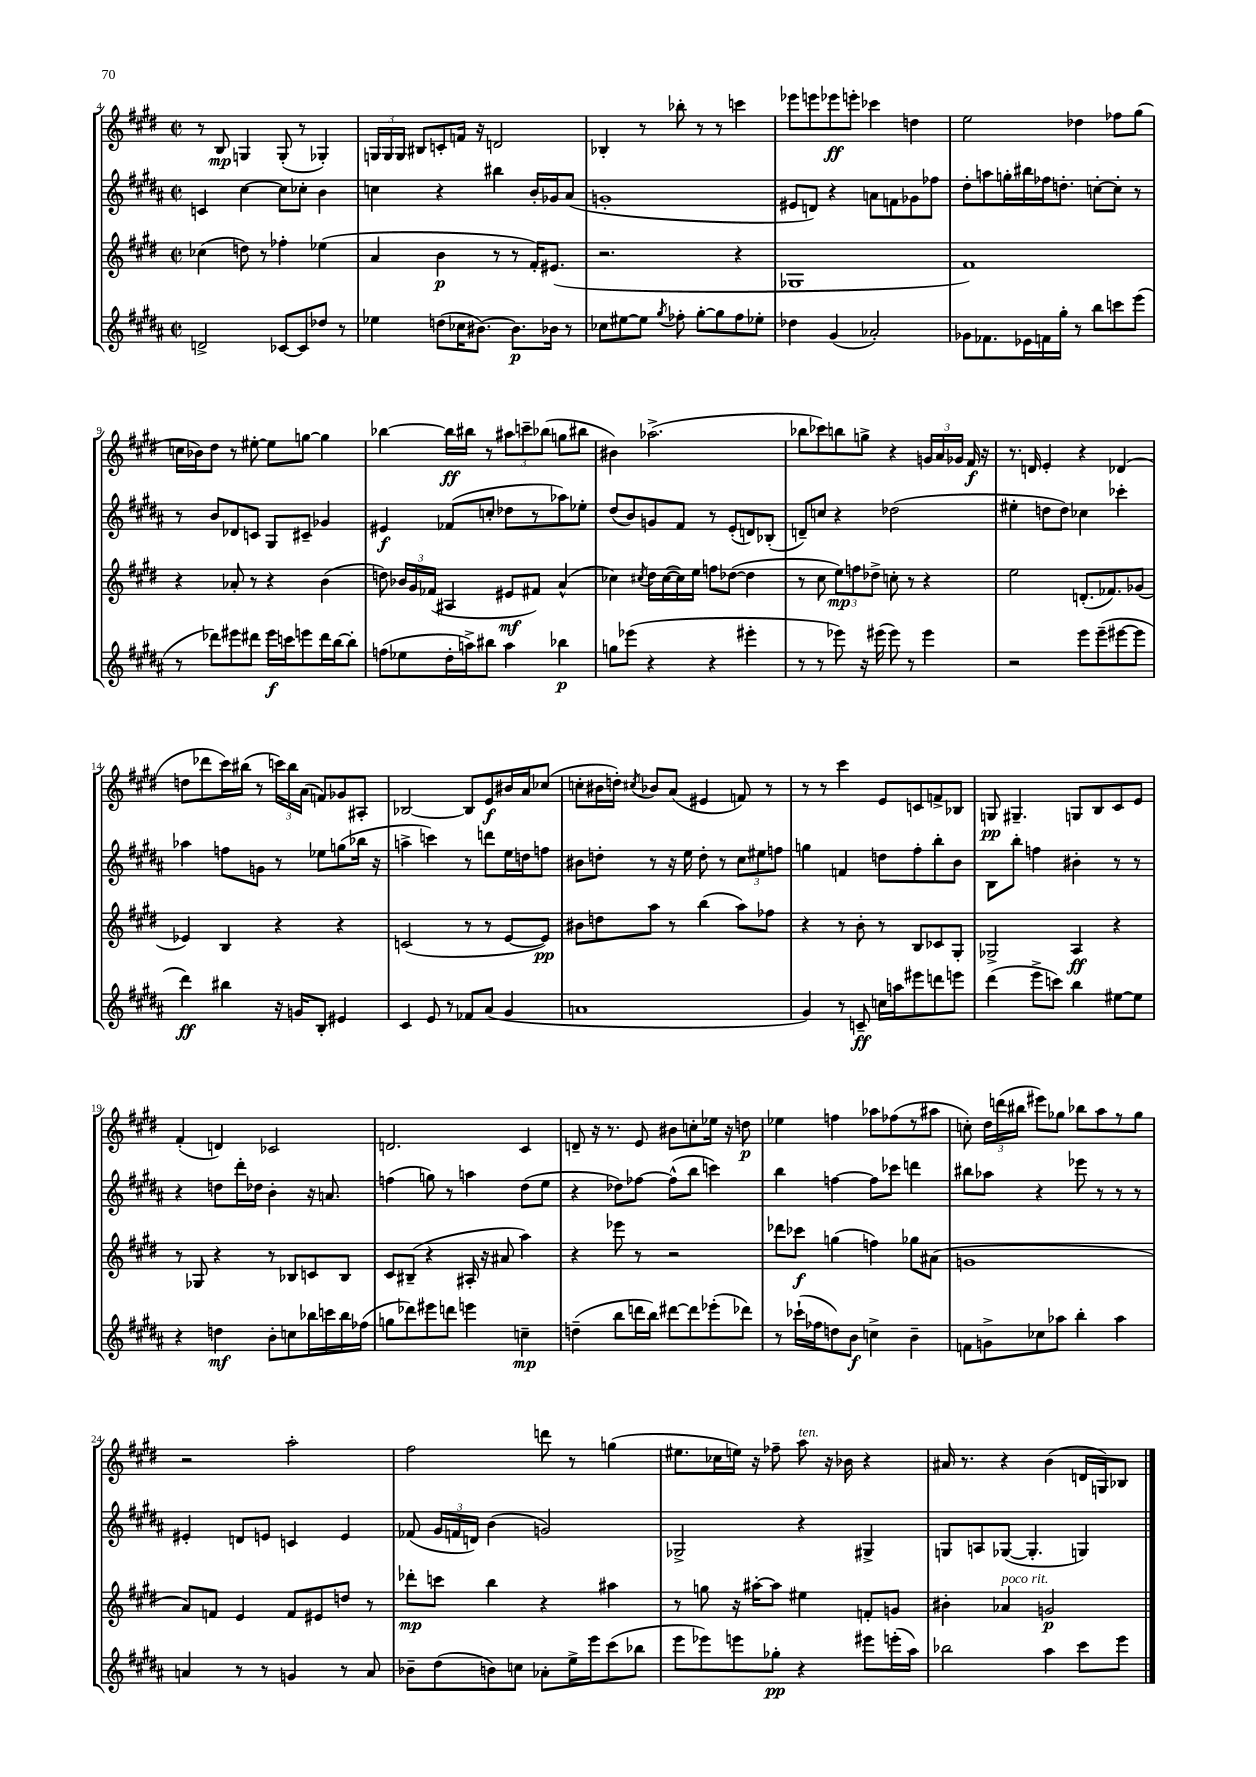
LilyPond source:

<<
\new StaffGroup <<
\new Staff = "s0" {
    \clef treble \key e \major \defaultTimeSignature \time 2/2
    \autoBeamOff r8 b8\mp g4 g8-.( r8 ges4-.) |
    \tuplet 3/2 { g16[ g16 g16] } bis8[ c'8-. f'16] r16 d'2 |
    bes4-. r8 bes''8-. r8 r8 c'''4 |
    ees'''8[ e'''8 ees'''8\ff e'''8]-. ces'''4 d''4 |
    e''2 des''4 fes''8[ gis''8]( |
    c''16[ bes'16) dis''8] r8 eis''8~-. eis''8[ g''8]~ g''4 |
    bes''4~ bes''16[\ff bis''16] r8 \tuplet 3/2 { ais''8[ c'''8-- bes''8]( } g''8[ bis''8] |
    bis'4) aes''2.->( |
    bes''8[ ces'''8) b''8 g''8]-> r4 \tuplet 3/2 { g'16[ a'16 ges'16] } fis'16\f r16 |
    r8. d'16 e'4-. r4 des'4( |
    d''8[ des'''8 cis'''16) bis''16]( r8 \tuplet 3/2 { c'''16[) bis''16 a'16]( } f'8[) ges'8 ais8]-. |
    bes2~ bes8[ e'8\f bis'16 a'16 ces''8]( |
    c''8[-. bis'16 d''16]-.) \acciaccatura { cis''8 } bes'8[ a'8]( eis'4 f'8) r8 |
    r8 r8 cis'''4 e'8[ c'8 f'8-> bes8] |
    g8\pp gis4.-- g8[ b8 cis'8 e'8] |
    fis'4-.( d'4) ces'2 |
    d'2. cis'4 |
    d'8-- r16 r8. e'8 bis'8[ c''8-. ees''16] r16 d''8\p |
    ees''4 f''4 aes''8[ fes''8( r8 ais''8] |
    c''8-.) \tuplet 3/2 { dis''16[ d'''16( bis''16] } eis'''8[) ges''8] bes''8[ a''8 r8 ges''8] |
    r2 a''2-. |
    fis''2 d'''8 r8 g''4( |
    eis''8.[ ces''16 e''16]) r16 fes''8-- a''8^\markup { \italic "ten." } r16 bes'16 r4 |
    ais'16 r8. r4 b'4( d'16[ g16) bes8] \bar "|." |
}
\new Staff = "s1" {
    \clef treble \key b \major \defaultTimeSignature \time 2/2
    \autoBeamOff c'4 cis''4~ cis''8[ ces''8]-. b'4 |
    c''4 r4 bis''4 b'16[-. ges'16 ais'8]( |
    g'1-. |
    eis'8[ d'8]) r4 a'8[ f'8 ges'8 fes''8] |
    dis''8[-. a''8 g''16-. bis''16 fes''16 d''8.]-. c''8[~-. c''8]-. r8 |
    r8 b'8[ des'8 c'8] gis8[ cis'8]-- ges'4 |
    eis'4\f fes'8[( c''8]-. des''8[ r8 aes''8) ees''8]-. |
    dis''8[( b'8) g'8 fis'8] r8 e'8[-.( d'8) bes8]-.( |
    d'8[--) c''8] r4 des''2( |
    eis''4-. d''8[ d''8]) ces''4 ces'''4-. |
    aes''4 f''8[ g'8] r8 ees''8[ g''8( bes''16] r16 |
    a''4-> c'''4) r8 d'''8[ e''16 d''16 f''8] |
    bis'8[ d''8]-. r8 r16 e''16 d''8-. r8 \tuplet 3/2 { cis''8[ eis''8 f''8] } |
    g''4 f'4 d''8[ fis''8-. b''8-. b'8] |
    b8[ b''8]-. f''4 bis'4-. r8 r8 |
    r4 d''8[ dis'''16-. des''16] b'4-. r16 a'8. |
    f''4( g''8) r8 a''4 dis''8[( e''8] |
    r4 des''8[) fes''8]~ fes''8[-^( b''8] c'''4) |
    b''4 f''4~ f''8[ ces'''8] d'''4 |
    bis''8[ aes''8] r4 ees'''8 r8 r8 r8 |
    eis'4-. d'8[ e'8] c'4 e'4 |
    fes'8( \tuplet 3/2 { gis'16[ f'16 d'16]) } b'4( g'2) |
    ges2-> r4 gis4-> |
    g8[ a8 ges8]~( ges4.-. g4) \bar "|." |
}
\new Staff = "s2" {
    \clef treble \key e \major \defaultTimeSignature \time 2/2
    \autoBeamOff ces''4( d''8) r8 fes''4-. ees''4( |
    a'4 b'4\p r8 r8 fis'16[-.) eis'8.]( |
    r2. r4 |
    ges1 |
    fis'1) |
    r4 aes'8-. r8 r4 b'4( |
    d''8) \tuplet 3/2 { bes'16[ gis'16 fes'16]( } ais4 eis'8[\mf fis'8]) a'4-^( |
    ces''4) \acciaccatura { cis''8 } dis''16[ cis''16~( cis''16) e''16] f''8[ des''8]~( des''4 |
    r8 cis''8 \tuplet 3/2 { e''8[\mp) f''8 des''8]-> } c''8-. r8 r4 |
    e''2 d'8.[-.( fes'8.) ges'8]( |
    ees'4) b4 r4 r4 |
    c'2( r8 r8 e'8[~ e'8]\pp) |
    bis'8[ d''8 a''8] r8 b''4( a''8[) fes''8] |
    r4 r8 b'8-. r8 b8[ ces'8 gis8]-. |
    ges2-> a4\ff r4 |
    r8 ges8 r4 r8 bes8[ c'8 bes8] |
    cis'8[ bis8]--( r4 ais16-. r16 ais'8 a''4) |
    r4 ees'''8 r8 r2 |
    des'''8[ ces'''8]\f g''4( f''4) ges''8[ ais'8]( |
    g'1 |
    a'8[) f'8] e'4 f'8[ eis'8 d''8] r8 |
    des'''8[-.\mp c'''8] b''4 r4 ais''4 |
    r8 g''8 r16 ais''16[~-. ais''8] eis''4 f'8[-. g'8] |
    bis'4-. aes'4^\markup { \italic "poco rit." } g'2\p \bar "|." |
}
\new Staff = "s3" {
    \clef treble \key b \major \defaultTimeSignature \time 2/2
    \autoBeamOff d'2-> ces'8[~ ces'8 des''8] r8 |
    ees''4 d''8[( ces''16 bis'8.]~) bis'8.[\p bes'16] r8 |
    ces''8[ eis''8~ eis''8] \acciaccatura { gis''8 } fes''8-. gis''8[~-. gis''8 fes''8 ees''8]-. |
    des''4 gis'4( aes'2-.) |
    ges'8[ fes'8. ees'16 f'16 gis''16]-. r8 b''8[ c'''8 e'''8]( |
    r8 des'''8[) eis'''8 dis'''8] eis'''16[\f c'''16 e'''8 dis'''16 b''16~ b''8]-. |
    f''8[( ees''8 dis''16-. a''16->) bis''8] a''4 bes''4\p |
    g''8[ ees'''8]( r4 r4 eis'''4-. |
    r8 r8 ees'''8) r16 eis'''16( eis'''8) r8 eis'''4 |
    r2 e'''8[ e'''8--( eis'''8~ eis'''8] |
    dis'''4\ff) bis''4 r16 g'16[ b8]-. eis'4 |
    cis'4 e'8 r8 fes'8[ ais'8]( gis'4 |
    a'1 |
    gis'4) r8 c'8--\ff c''16[ a''16 eis'''8 d'''8 e'''8] |
    dis'''4( e'''8[-> c'''8]) b''4 eis''8[~ eis''8] |
    r4 d''4\mf b'8[-. c''8 bes''16 c'''16 bes''16 fes''16]( |
    g''8[ des'''8) eis'''8 d'''8] e'''4 c''4--\mp |
    d''4--( b''8[ d'''16 b''16]) dis'''8[~ dis'''8 ees'''8-.( des'''8]) |
    r8 ces'''16[-!( fes''16 d''8) b'8]\f c''4-> b'4-- |
    f'8[ g'8-> ces''8 aes''8] b''4-. aes''4 |
    a'4 r8 r8 g'4 r8 a'8 |
    bes'8[-- dis''8( b'8) c''8] aes'8[-. e''16-> e'''16 cis'''8( bes''8] |
    e'''8[ ees'''8) e'''8 ges''8]-.\pp r4 eis'''8[ e'''16-.( ais''16]) |
    bes''2 ais''4 cis'''8[ e'''8] \bar "|." |
}
>>
>>
\layout { \context { \Score currentBarNumber = #4 } }
